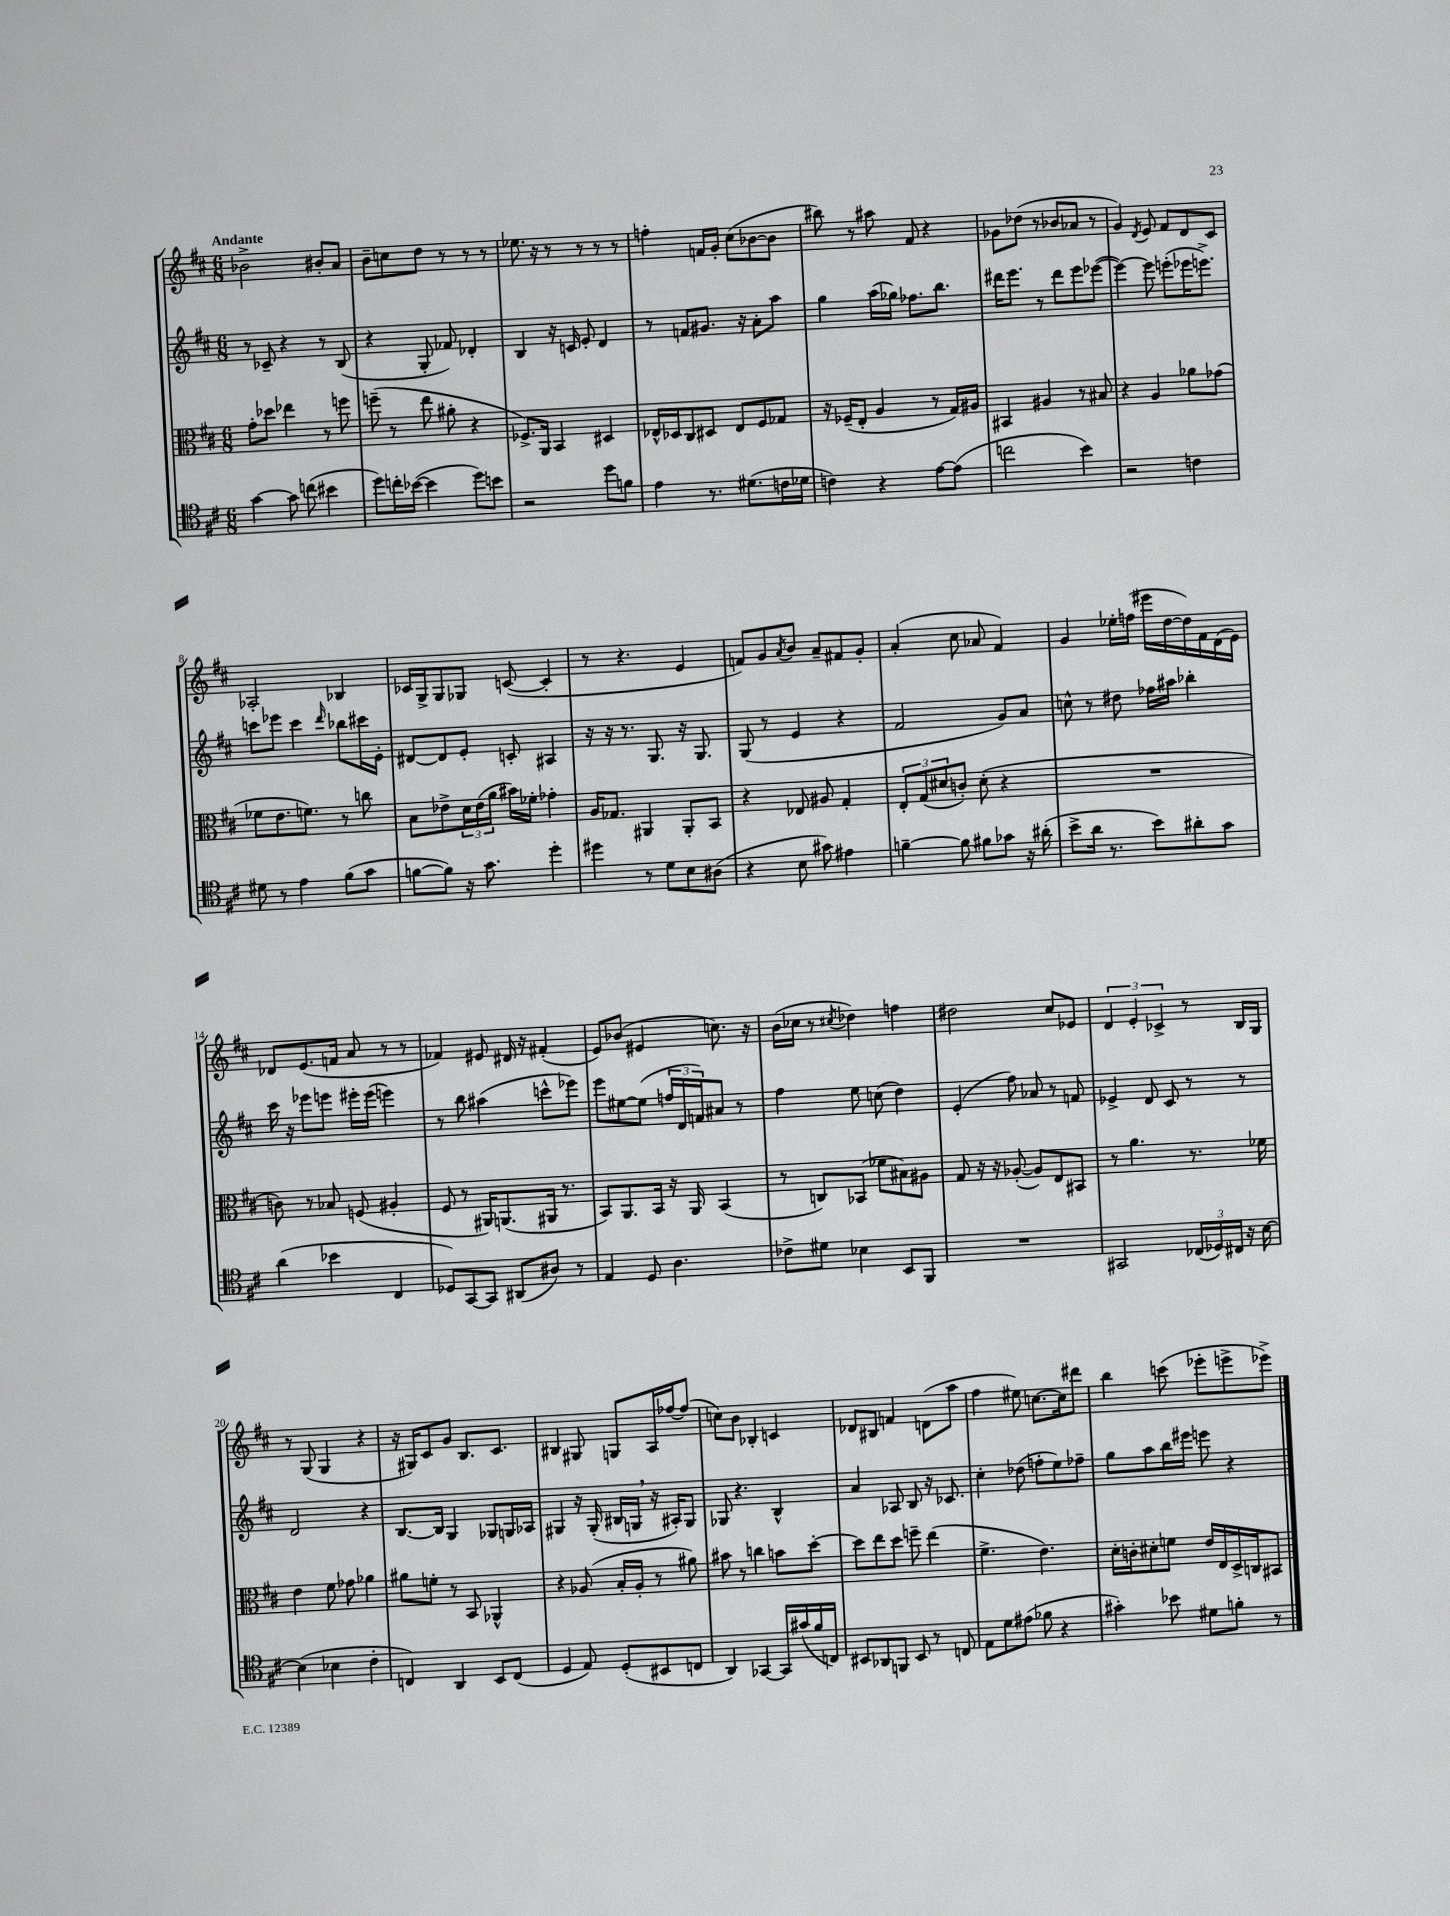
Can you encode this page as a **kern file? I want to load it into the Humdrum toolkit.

**kern	**kern	**kern	**kern
*staff4	*staff3	*staff2	*staff1
*clefC4	*clefC3	*clefG2	*clefG2
*k[f#c#]	*k[f#c#]	*k[f#c#]	*k[f#c#]
*M6/8	*M6/8	*M6/8	*M6/8
[4g	8g'	8r	2b-^
.	8dd-	8c-~	.
8g]	4ee-	4r	.
(8cc	.	.	.
4b#	8r	8r	8b#'
.	8ff	(8B	8a
=	=	=	=
8dd)	(8ff~	4r	8b~
16cc'	8r	.	8cc
([16b-	.	.	.
4b-]	8ee	8G'	8dd
.	8a#'	8f-)	8r
8dd)	4r	4d-'	8r
8b	.	.	8r
=	=	=	=
2r	8.F-^)	4B	8.ee-
.	16AA	.	16r
.	4BB	16r	8r
.	.	16c	.
.	.	8e'	8r
8dd	4D#	4d	8r
8f	.	.	8r
=	=	=	=
4e	16E-^^	8r	4ff'
.	16D-	.	.
.	8C#	8f	.
8.r	8D#	8.g#	16f
.	.	.	16g'
.	8E-	.	(8cc#
(8.d#	.	16r	.
.	8F#	8a'	[8b-
16c	8G-	8aa	8b-]
16d-	.	.	.
=	=	=	=
4c)	16r	4gg	8bb#)
.	(16F-~	.	.
.	8E'	.	8r
4r	4A	(16aa	8aa#
.	.	16gg-)	.
.	.	8.ff-	8f#
[8e	8r	.	4r
.	.	8.bb	.
(8e]	16G)	.	.
.	16A#	.	.
=	=	=	=
2cc	4BB#	16ddd#	8g-
.	.	8.eee	.
.	.	.	(8dd-
.	4A#	8r	8r
.	.	8ddd#	8b-
4b)	8r	8eee	8a-
.	8B#	([8eee-	8r
=	=	=	=
2r	4r	4eee-_)	4g)
.	.	.	8qd
.	4A	8eee-]	8e
.	.	(8eee'	8f#
4c	8a-	16eee-	8d
.	.	8.eee^)	.
.	(8g-	.	8c#
=	=	=	=
8d#	8f-	8ccc	2A-'
8r	8.e	8eee-	.
4e	.	4ccc	.
.	8.f)	.	.
.	.	16qqddd	.
(8f#	8r	8bb-	4B-
8g	8cc	16ccc#	.
.	.	16e'	.
=	=	=	=
[8f	8B	[8d#	16c-
.	.	.	16G^
8f])	8e-^	8d#]	8G
16r	24d	8e'	8G-
.	(24e-	.	.
8.g	.	.	.
.	24a	.	.
.	16b#)	8c'	([8c
.	16f-'	.	.
4dd'	4g-'	4A#	4c']
=	=	=	=
4dd#	16A	16r	8r
.	8.G-	16r	.
.	.	8.r	4.r
8r	4AA#	.	.
.	.	8.G	.
8d	.	.	.
8B	8AA#'	16r	4e
.	.	8.G	.
(8A#	8BB	.	.
=	=	=	=
4r	4r	(8G	8f)
.	.	8r	8g
.	.	.	8qa
8B	8E-	4e	8b
8g#)	8A#	.	8a~
4e#	4G'	4r	8f#
.	.	.	8g'
=	=	=	=
[4f~	12E'	2f#	(4a'
.	(12G	.	.
.	12d#	.	.
8f]	8c')	.	8cc#
8f#	(8d#'	.	8a-
8g-	4r	8g)	4f#)
16r	.	8a	.
(16a#'	.	.	.
=	=	=	=
8b^	2.r	8cc^^	4g
16a	.	8r	.
8.r	.	.	.
.	.	8dd#	16ee-'
.	.	.	(16ff
8b)	.	16ff-	16eee#
.	.	16aa#	[16dd
8a#'	.	4bb-'	16dd])
.	.	.	16f#
8g	.	.	(16d
.	.	.	16e)
=	=	=	=
(4a	8c)	16ccc#	8d-
.	.	16r	.
.	8r	8eee-	(8.e
4b-	8B-	8eee	.
.	.	.	16f
.	(8F	16eee#'	8a
.	.	(16eee#	.
4C#	4A#'	4eee)	8r
.	.	.	8r
=	=	=	=
8D-)	8F#	8r	4f-)
[8GG	8r	8bb	.
8GG]	16AA#)	(4aa#	8e#
.	(8.AA	.	.
(8AA#	.	.	16d#
.	.	.	16r
8A#)	16AA#	8ccc^^	(4f#'
.	8.r	.	.
8r	.	8eee-)	.
=	=	=	=
4E	8BB)	8eee	8e)
.	8.AA	[8ee#	(8b-
8D	.	(8ee#]	4e#
.	16BB	.	.
4.A	16r	24ff	.
.	.	24d	.
.	16AA	.	.
.	.	24f)	.
.	(4BB	8a#	8.cc)
.	.	8r	.
.	.	.	16r
=	=	=	=
8c-^	8r	4ff#	(16b
.	.	.	16cc-
8d#	8C)	.	8r
.	.	.	8qcc#
4B-	(8BB-	8ee	4dd-)
.	8f-	(8cc	.
8BB	8B#)	4dd)	4ff
8FF#	8A#	.	.
=	=	=	=
2.r	8G	(4e'	2dd#
.	16r	.	.
.	16r	.	.
.	([8A-'	8ff#)	.
.	8A-])	8a-	.
.	8E	8r	8cc#
.	8BB#	8f	8e-
=	=	=	=
2GG#	8r	4e-^	6d
.	4.a	.	.
.	.	.	6e'
.	.	8d	.
.	.	.	6c-^
.	.	8c#	.
(24C-	8.r	8r	8r
24D-)	.	.	.
24C#	.	.	.
16r	.	8r	16B
[16B	16f-	.	16G
=	=	=	=
(4B]	4e	2d	8r
.	.	.	(8G
4B-	8f#	.	4G
.	8g-	.	.
4c#'	4a-	4r	4r
=	=	=	=
4C)	8a#	[8.B	16r
.	.	.	16G#)
.	8f'	.	8c#
.	.	16B]	.
4AA	8r	4G	8g
.	8BB	.	8.B
8BB	4AA-^^	8G-	.
.	.	.	8.c#
(8C	.	16G	.
.	.	16A-	.
=	=	=	=
4D	4r	4G#	4B#
8E)	(8A-	16r	8G#
.	.	(16G#'	.
(8D'	16B'	16B#	8G
.	16A-'	16G	.
8BB#	8r	16r	16A
.	.	16A#')	[16ff-
8C	8a#)	8G	(8ff-]
=	=	=	=
4AA)	8b#	8G-	8cc)
.	8r	4.r	8b
[4GG-	4cc	.	4B-'
16GG-]	8b	4B^^	4c
(16g#	.	.	.
16f#	[8dd'	.	.
16C)	.	.	.
=	=	=	=
8BB#	8dd]	4a	8d-
8AA-	8ee	.	8B#
8FF	8dd	8A-	4f
8BB#	8ff~	8B	.
8r	(4ee	16r	(8d
.	.	8.c-	.
8C	.	.	8aa
=	=	=	=
8E	4.f#^	4cc#'	4ff#
8d	.	.	.
(8e#	.	(8dd-	8ee#)
8f-	4.e)	8ff'	[8.cc
4r	.	8ee)	.
.	.	.	16cc]
.	.	8ff-~	8ddd#
=	=	=	=
4g#')	16d'	8gg	4bb
.	16c'	.	.
.	8d#'	8aa	.
8b-	8f	16bb	(8ccc
.	.	16eee#	.
8d#	16e	8eee	8eee-'
.	16E	.	.
8f'	16D^	4r	8eee^
.	16C	.	.
8r	8BB#	.	8eee-^)
==	==	==	==
*-	*-	*-	*-
